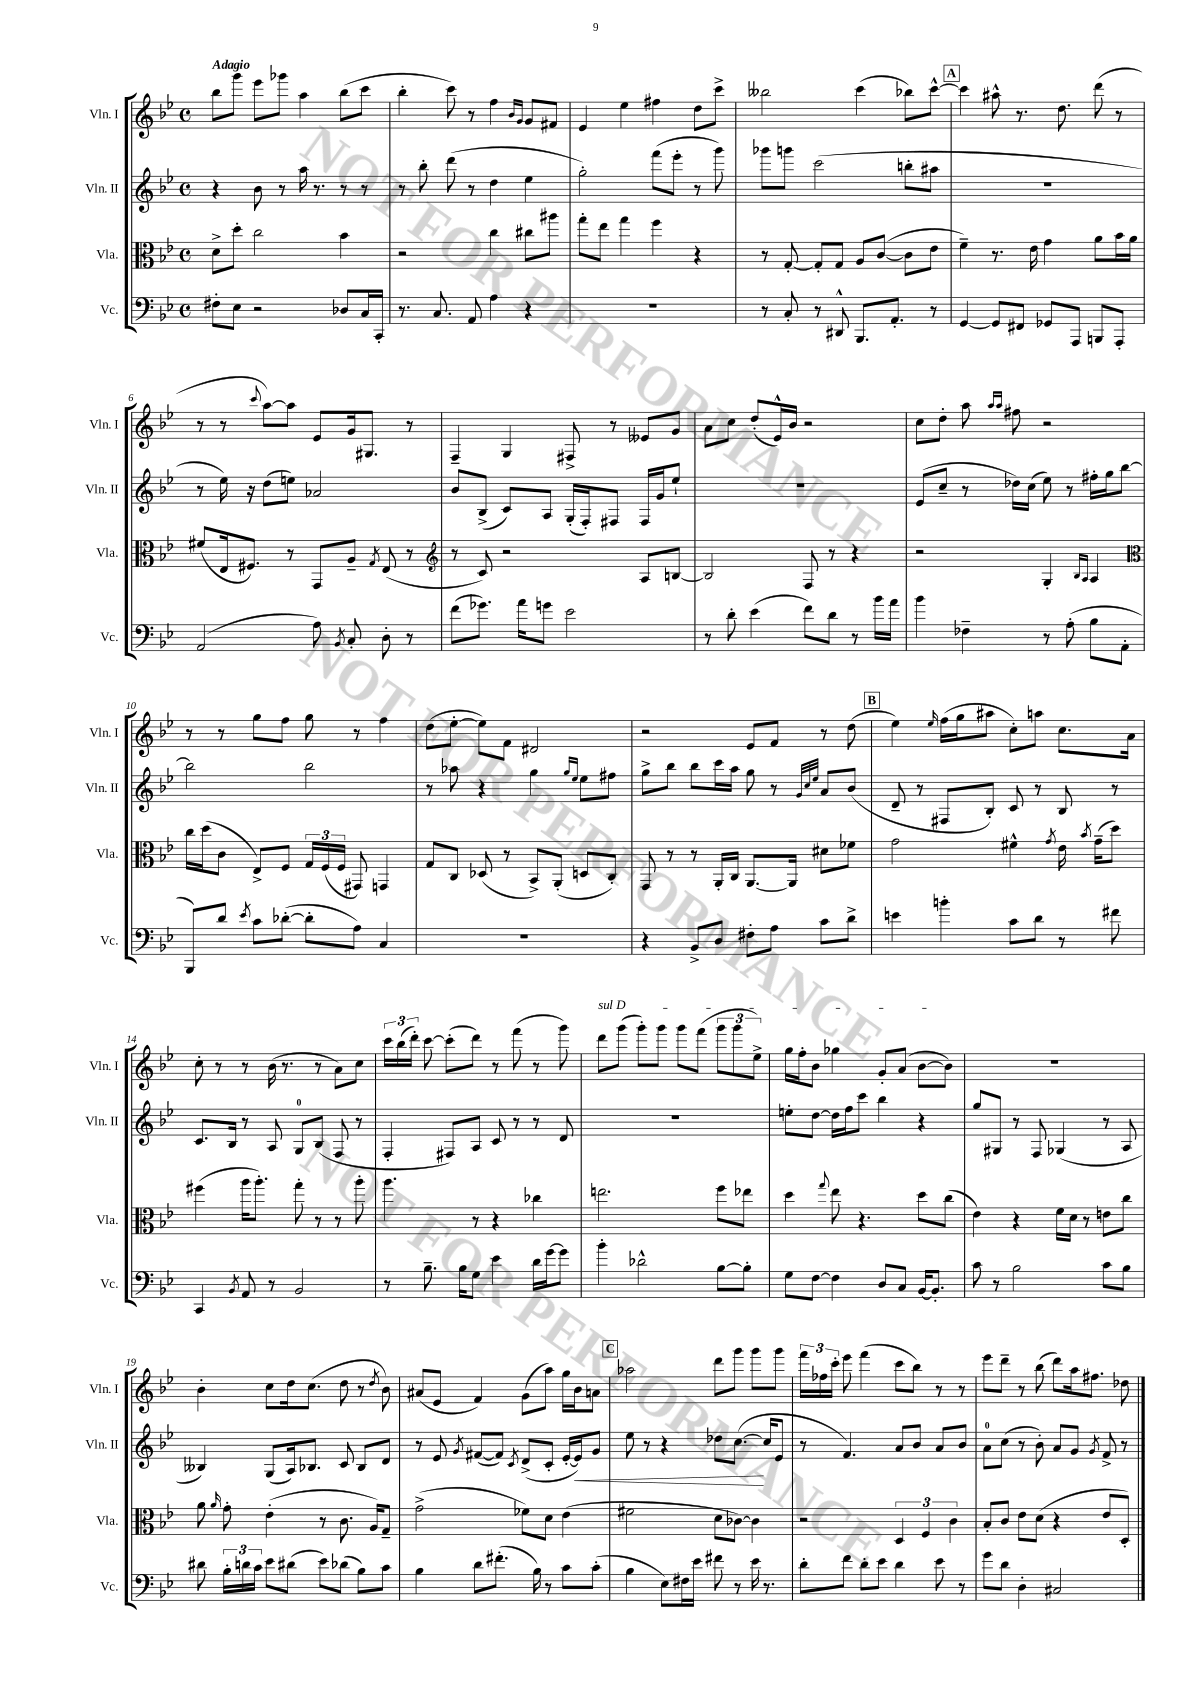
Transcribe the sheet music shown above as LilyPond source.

<<
\new StaffGroup <<
\new Staff = "s0" \with { instrumentName = "Vln. I" shortInstrumentName = "Vln. I" } {
    \clef treble \key bes \major \defaultTimeSignature \time 4/4 \tempo "Adagio"
    \autoBeamOff bes''8[ g'''8] ees'''8[ ges'''8] a''4 bes''8[( c'''8] |
    bes''4-. c'''8) r8 f''4 \grace { bes'16[ g'16] } g'8[ fis'8] |
    ees'4 ees''4 fis''4 d''8[ c'''8]-> |
    beses''2 c'''4( bes''8[) c'''8]~-^ |
    \mark \markup { \box "A" } c'''4 ais''8-^ r8. d''8. d'''8( r8 |
    r8 r8 \appoggiatura { c'''8 } a''8[~) a''8] ees'8[ g'16 gis8.] r8 |
    f4-- g4 fis8-> r8 eeses'8[ g'8] |
    a'8[ c''8] d''8[-.( ees'16-^) bes'16] r2 |
    c''8[ d''8]-. a''8 \grace { a''16[ a''16] } fis''8 r2 |
    r8 r8 g''8[ f''8] g''8 r8 f''4 |
    d''8[( ees''8]~-. ees''8[) f'8] dis'2 |
    r2 ees'8[ f'8] r8 d''8( |
    \mark \markup { \box "B" } ees''4) \grace { ees''16 } f''16[( g''16 ais''8] c''8[-.) a''8] c''8.[ a'16] |
    c''8-. r8 r8 bes'16( r8. r8 a'8[) c''8] |
    \tuplet 3/2 { c'''16[ bes''16( d'''16]-.) } c'''8~ c'''8[-.( d'''8]) r8 f'''8( r8 g'''8) |
    \once \override TextSpanner.bound-details.left.text = \markup { \italic "sul D" } d'''8[\startTextSpan g'''8]( g'''8[-.) g'''8] g'''8[ f'''8]( \tuplet 3/2 { g'''8[ g'''8 ees''8]->) } |
    g''16[ f''16-. bes'8] ges''4 g'8[-. a'8]( bes'8[~ bes'8]\stopTextSpan) |
    R1 |
    bes'4-. c''8[ d''16 c''8.]( d''8 r8 \acciaccatura { d''8 } bes'8) |
    ais'8[( ees'8] f'4) g'8[( a''8]) g''16[ bes'16 a'8] |
    \mark \markup { \box "C" } aes''2 d'''8[ g'''8] g'''8[ g'''8] |
    \tuplet 3/2 { f'''16[ fes''16 c'''16]-. } ees'''8 f'''4( c'''8[ bes''8]) r8 r8 |
    ees'''8[ d'''8]-- r8 bes''8( d'''8[) a''16 fis''8.] des''8 \bar "|." |
}
\new Staff = "s1" \with { instrumentName = "Vln. II" shortInstrumentName = "Vln. II" } {
    \clef treble \key bes \major \defaultTimeSignature \time 4/4
    \autoBeamOff r4 bes'8 r8 a''16 r8. r8 r8 |
    r8 bes''8-. d'''8( r8 d''4 ees''4 |
    g''2-.) f'''8[( ees'''8]-. r8 g'''8) |
    ges'''8[ g'''8] c'''2( b''8[-. ais''8] |
    \mark \markup { \box "A" } R1 |
    r8 ees''16) r16 d''8[( e''8]) aes'2 |
    bes'8[ bes8]->( c'8[) a8] g16[-.( f16-.) fis8] fis16[ g'16 ees''8]-! |
    R1 |
    ees'8[( c''8]-- r8 des''16[) c''16]( ees''8) r8 fis''16[-. g''16 bes''8]~ |
    bes''2 bes''2 |
    r8 aes''8 r4 g''4 \grace { g''16[ ees''16] } ees''8[ fis''8] |
    g''8[-> bes''8] bes''8[ c'''16 a''16] g''8 r8 \grace { g'32[ c''32 ees''32] } a'8[ bes'8]( |
    \mark \markup { \box "B" } d'8-- r8 fis8[ bes8]-.) c'8 r8 bes8 r8 |
    c'8.[ bes16] r8 a8 g8[-0 bes8]( f8 r8 |
    f4-. fis8[) a8] c'8 r8 r8 d'8 |
    R1 |
    e''8[-. d''8]~ d''16[ f''16 c'''8] bes''4 r4 |
    g''8[ gis8] r8 f8 ges4( r8 a8 |
    beses4) g8[( a16) bes8.] c'8 bes8[ d'8] |
    r8 ees'8 \acciaccatura { g'8 } fis'8[~( fis'8]) \acciaccatura { c'8 } d'8[->( c'8]-. ees'16[~-. ees'16\<) g'8] |
    \mark \markup { \box "C" } ees''8 r8 r4 des''8[ c''8.]~\!( c''16[ ees'8] |
    r8 f'4.) a'8[ bes'8] a'8[ bes'8] |
    a'8[-0 c''8]( r8 bes'8-.) a'8[ g'8] \acciaccatura { g'8 } f'8-> r8 \bar "|." |
}
\new Staff = "s2" \with { instrumentName = "Vla." shortInstrumentName = "Vla." } {
    \clef alto \key bes \major \defaultTimeSignature \time 4/4
    \autoBeamOff d'8[-> d''8]-. c''2 bes'4 |
    r2 c''4 cis''8[ ais''8] |
    g''8[-. ees''8] g''4 f''4 r4 |
    r8 g8~-. g8[-. g8] a8[ c'8]~( c'8[ ees'8] |
    \mark \markup { \box "A" } f'4--) r8. ees'16 g'4 a'8[ bes'16 a'16] |
    fis'8[( ees16 fis8.]) r8 g,8[ a8]-- \acciaccatura { g8 } ees8( r8 |
    \clef treble r8 c'8) r2 a8[ b8]~ |
    b2 f8 r8 r4 |
    r2 g4-. \grace { bes16[ a16] } a4 |
    \clef alto c''16[ d''16( c'8] ees8[->) f8] \tuplet 3/2 { g16[ f16( f16] } gis,8) g,4 |
    g8[ c8] des8( r8 bes,8[->) a,8]-.( d8[ c8]-.) |
    g,8 r8 r8 a,16[-. c16] a,8.[~ a,16] dis'8[ fes'8] |
    \mark \markup { \box "B" } g'2 fis'4-^ \acciaccatura { g'8 } ees'16 \acciaccatura { bes'8 } g'16[--( d''8]) |
    fis''4( a''16[ a''8.]-.) g''8-. r8 r8 a''8-. |
    a''4. r8 r4 ces''4 |
    e''2. f''8[ ees''8] |
    d''4 \appoggiatura { g''8 } ees''8 r4. d''8[ c''8]( |
    ees'4) r4 f'16[ d'16] r8 e'8[ c''8] |
    a'8 \grace { a'16 } g'8-. ees'4-.( r8 c'8. a16[) g8]-- |
    g'2->( fes'8[) d'8] ees'4( |
    \mark \markup { \box "C" } fis'2 d'8[ ces'8]~) ces'4 |
    r2 \tuplet 3/2 { d4 f4 c'4 } |
    bes8[-. c'8] ees'8[ d'8]( r4 ees'8[ d8]-.) \bar "|." |
}
\new Staff = "s3" \with { instrumentName = "Vc." shortInstrumentName = "Vc." } {
    \clef bass \key bes \major \defaultTimeSignature \time 4/4
    \autoBeamOff fis8[-. ees8] r2 des8[ c16 c,16]-. |
    r8. c8. a,8 a4 r4 |
    R1 |
    r8 c8-. r8 dis,8-^ bes,,8.[ a,8.]-. r8 |
    \mark \markup { \box "A" } g,4~ g,8[ fis,8] ges,8[ a,,8] b,,8[ a,,8]-. |
    a,2( a8) \acciaccatura { bes,8 } c8-. d8-. r8 |
    f'8[( ges'8.]) a'16[ g'8] ees'2 |
    r8 d'8-. ees'4( f'8[) d'8] r8 bes'16[ a'16] |
    bes'4 fes4-- r8 a8-.( bes8[ a,8]-. |
    bes,,8[) d'8] \acciaccatura { ees'8 } c'8[ des'8]~-.( des'8[-. a8]) c4 |
    R1 |
    r4 bes,8[-> d8] fis8[-. a8] c'8[ d'8]-> |
    \mark \markup { \box "B" } e'4 b'4-. c'8[ d'8] r8 fis'8 |
    c,4 \acciaccatura { bes,8 } a,8 r8 bes,2 |
    r8 bes8.-- bes16[ g8] ees'4 d'16[ g'16~ g'8] |
    bes'4-. des'2-^ bes8[~ bes8]-. |
    g8[ f8]~ f4 d8[ c8] bes,16[~ bes,8.]-. |
    c'8 r8 bes2 c'8[ bes8] |
    dis'8 \tuplet 3/2 { bes16[-. d'16 c'16] } ees'8[ dis'8]( ees'8[) des'8]( bes8[) c'8] |
    bes4 d'8[ fis'8.]-.( bes16) r8 c'8[ c'8]-.( |
    \mark \markup { \box "C" } bes4 ees8[) fis16 ees'16] fis'8 r8 ees'16 r8. |
    d'8[-. f'8] d'8[-. ees'8] d'4 ees'8 r8 |
    g'8[ d'8] d4-. cis2 \bar "|." |
}
>>
>>
